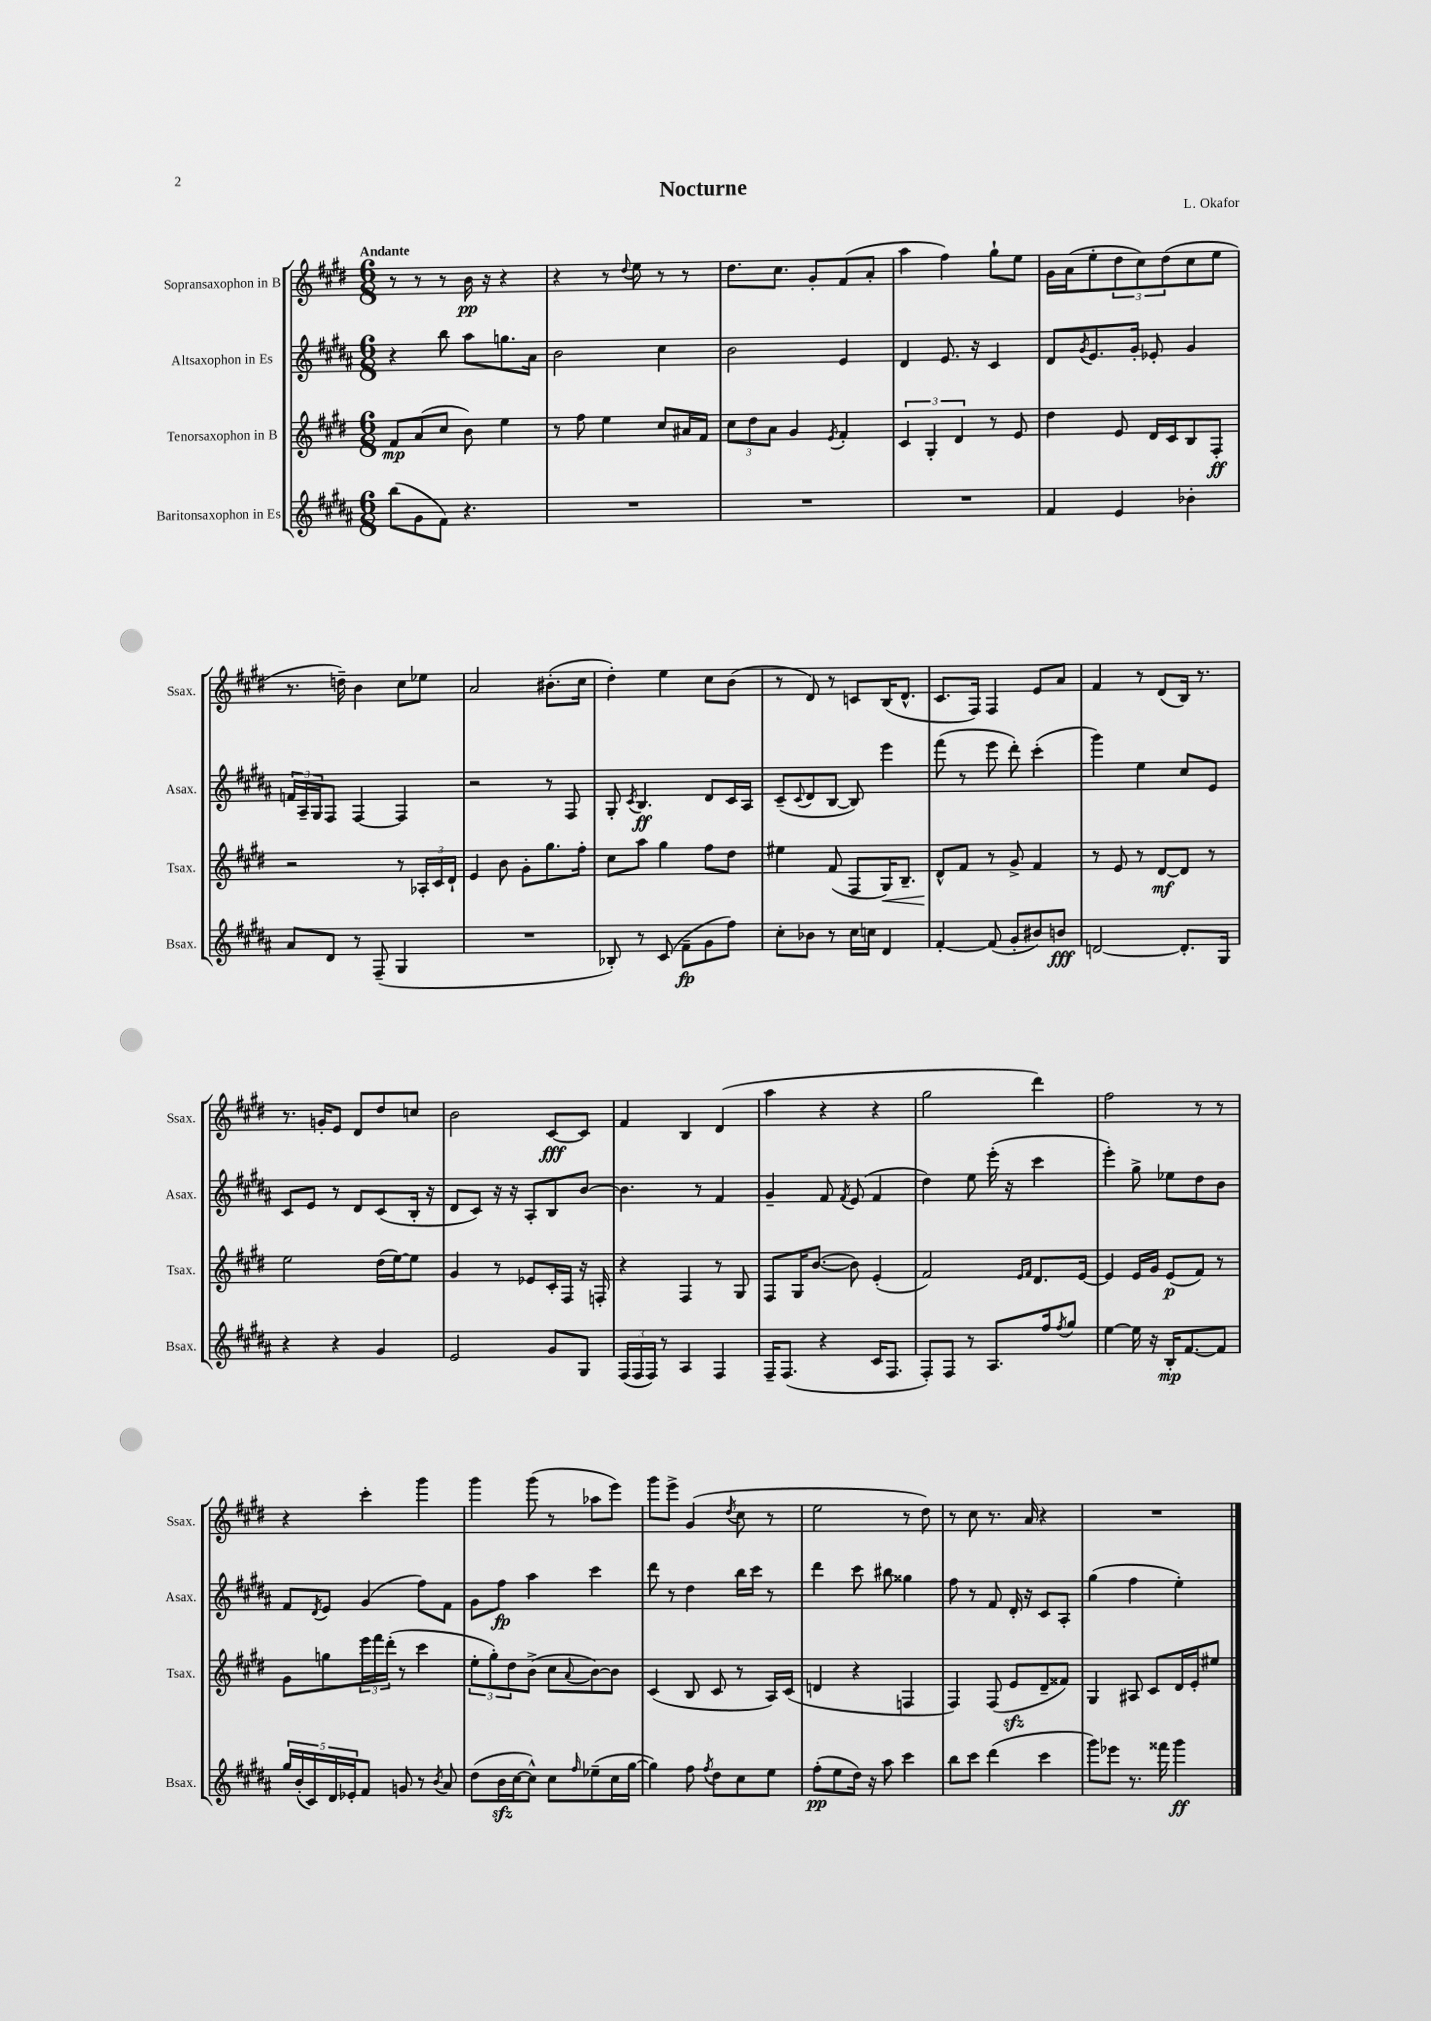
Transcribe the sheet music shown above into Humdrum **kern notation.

**kern	**dynam	**kern	**dynam	**kern	**dynam	**kern	**dynam
*part4	*part4	*part3	*part3	*part2	*part2	*part1	*part1
*staff4	*staff4	*staff3	*staff3	*staff2	*staff2	*staff1	*staff1
*I"Baritonsaxophon in Es	*	*I"Tenorsaxophon in B	*	*I"Altsaxophon in Es	*	*I"Sopransaxophon in B	*
*I'Bsax.	*	*I'Tsax.	*	*I'Asax.	*	*I'Ssax.	*
*clefG2	*	*clefG2	*	*clefG2	*	*clefG2	*
*k[f#c#g#d#a#]	*	*k[f#c#g#d#]	*	*k[f#c#g#d#a#]	*	*k[f#c#g#d#]	*
*M6/8	*	*M6/8	*	*M6/8	*	*M6/8	*
=1	=1	=1	=1	=1	=1	=1	=1
!	!	!	!	!	!	!LO:TX:a:B:t=Andante	!
(8bb\L	.	8f#/L	mp	4r	.	8r	.
8g#\	.	(8a/	.	.	.	8r	.
8f#\J)	.	8cc#/J	.	8bb\	.	8r	.
4.r	.	8b\)	.	8aa#\L	.	16b\	pp
.	.	.	.	.	.	16r	.
.	.	4ee\	.	8.ggn\	.	4r	.
.	.	.	.	16a#\Jk	.	.	.
=2	=2	=2	=2	=2	=2	=2	=2
2.r	.	8r	.	2b\	.	4r	.
.	.	8ff#\	.	.	.	.	.
.	.	4ee\	.	.	.	8r	.
.	.	.	.	.	.	8qqdd#/	.
.	.	.	.	.	.	8ee\	.
.	.	8cc#/L	.	4cc#\	.	8r	.
.	.	16a#X/L	.	.	.	8r	.
.	.	16f#/JJ	.	.	.	.	.
=3	=3	=3	=3	=3	=3	=3	=3
2.r	.	12cc#\L	.	2b\	.	8.dd#\L	.
.	.	12dd#\	.	.	.	.	.
.	.	12a\J	.	.	.	.	.
.	.	.	.	.	.	8.cc#\J	.
.	.	4g#/	.	.	.	.	.
.	.	.	.	.	.	8g#'/L	.
.	.	8qe/	.	.	.	.	.
.	.	4f#'/	.	4e/	.	(8f#/	.
.	.	.	.	.	.	8a'/J	.
=4	=4	=4	=4	=4	=4	=4	=4
2.r	.	6c#/	.	4d#/	.	4aa\	.
.	.	6G#'/	.	.	.	.	.
.	.	.	.	8.e/	.	4ff#\)	.
.	.	6d#/	.	.	.	.	.
.	.	.	.	16r	.	.	.
.	.	8r	.	4c#/	.	8gg#`\L	.
.	.	8e/	.	.	.	8ee\J	.
=5	=5	=5	=5	=5	=5	=5	=5
4f#/	.	4dd#\	.	8d#/L	.	16g#\LL	.
.	.	.	.	.	.	(16a\J	.
.	.	.	.	8qg#/	.	.	.
.	.	.	.	8.e/	.	8ee'\	.
4e/	.	8e/	.	.	.	12dd#\	.
.	.	.	.	16g#'/Jk	.	.	.
.	.	.	.	.	.	12cc#\)	.
.	.	16d#/LL	.	8e-X'/	.	.	.
.	.	.	.	.	.	(12dd#\	.
.	.	16c#/J	.	.	.	.	.
4b-X'\	.	8B/	.	4g#/	.	8cc#\	.
.	.	8F#'/J	ff	.	.	8ee\J	.
!!LO:LB:g=z
=6	=6	=6	=6	=6	=6	=6	=6
8a#/L	.	2r	.	24fn/LL	.	8.r	.
.	.	.	.	24A#~/	.	.	.
.	.	.	.	24G#/J	.	.	.
8d#/J	.	.	.	8F#/J	.	.	.
.	.	.	.	.	.	16ddn~\)	.
8r	.	.	.	[4F#/	.	4b\	.
(8F#~/	.	.	.	.	.	.	.
4G#/	.	8r	.	4F#/]	.	8cc#\L	.
.	.	24A-X'/LL	.	.	.	8ee-X\J	.
.	.	24c#/	.	.	.	.	.
.	.	24d#`/JJ	.	.	.	.	.
=7	=7	=7	=7	=7	=7	=7	=7
2.r	.	4e/	.	2r	.	2a/	.
.	.	8b\	.	.	.	.	.
.	.	8g#'\L	.	.	.	.	.
.	.	8.gg#\	.	8r	.	(8.b#X'\L	.
.	.	.	.	8F#/	.	.	.
.	.	16ff#'\Jk	.	.	.	16cc#\Jk	.
=8	=8	=8	=8	=8	=8	=8	=8
8B-X'/)	.	8cc#\L	.	8G#'/	.	4dd#'\)	.
.	.	.	.	8qc#/	.	.	.
8r	.	8aa\J	.	4.B/	ff	.	.
(8c#/	.	4gg#\	.	.	.	4ee\	.
8f#~\L	fp	.	.	.	.	.	.
8g#\	.	8ff#\L	.	8d#/L	.	8cc#\L	.
8ff#\J)	.	8dd#\J	.	16c#/L	.	(8b\J	.
.	.	.	.	16A#/JJ	.	.	.
=9	=9	=9	=9	=9	=9	=9	=9
8cc#'\L	.	4ee#X\	.	(8c#~/L	.	8r	.
.	.	.	.	8qqc#/	.	.	.
8b-X\J	.	.	.	8d#/	.	8d#/)	.
8r	.	(8f#/	.	[8B/J	.	8r	.
16cc#\LL	.	8F#/L	.	8B/])	.	8cn/L	.
16ccn\JJ	.	.	.	.	.	.	.
!	!	!	!LO:HP:b	!	!	!	!
4d#/	.	16G#/K)	<	4eee\	.	(16B/K	.
.	.	8.B~/J	.	.	.	8.d#^^/J	.
=10	=10	=10	=10	=10	=10	=10	=10
[4f#'/	.	8d#^^/L	.	(8fff#\	.	8.c#/L	.
.	.	8f#/J	[	8r	.	.	.
.	.	.	.	.	.	16F#/Jk)	.
(8f#/]	.	8r	.	8eee\	.	4F#/	.
8g#'/L	.	8g#^/	.	8ddd#'\)	.	.	.
8b#X/)	.	4f#/	.	(4ccc#'\	.	8e/L	.
8bn/J	fff	.	.	.	.	8a/J	.
=11	=11	=11	=11	=11	=11	=11	=11
[2dn/	.	8r	.	4ggg#\)	.	4f#/	.
.	.	8e/	.	.	.	.	.
.	.	8r	.	4ee\	.	8r	.
.	.	[8d#/L	mf	.	.	(8d#/L	.
8.d'/L]	.	8d#/J]	.	8cc#/L	.	16B/Jk)	.
.	.	.	.	.	.	8.r	.
.	.	8r	.	8e/J	.	.	.
16G#/Jk	.	.	.	.	.	.	.
!!LO:LB:g=z
=12	=12	=12	=12	=12	=12	=12	=12
4r	.	2ee\	.	8c#/L	.	8.r	.
.	.	.	.	8e/J	.	.	.
.	.	.	.	.	.	16gn'/KL	.
4r	.	.	.	8r	.	8e/J	.
.	.	.	.	8d#/L	.	8d#/L	.
4g#/	.	(16dd#\LL	.	(8c#/	.	8dd#/	.
.	.	[16ee\J)	.	.	.	.	.
.	.	8ee\J]	.	16B'/Jk	.	8ccn/J	.
.	.	.	.	16r	.	.	.
=13	=13	=13	=13	=13	=13	=13	=13
2e/	.	4g#/	.	8d#/L	.	2b\	.
.	.	.	.	8c#/J)	.	.	.
.	.	8r	.	16r	.	.	.
.	.	.	.	16r	.	.	.
.	.	8e-X/L	.	8A#'/L	.	.	.
8g#/L	.	16c#'/L	.	8B/	.	[8c#/L	fff
.	.	16F#/JJ	.	.	.	.	.
8G#/J	.	16r	.	[8b/J	.	8c#/J]	.
.	.	16Fn'/	.	.	.	.	.
=14	=14	=14	=14	=14	=14	=14	=14
(24F#/LL	.	4r	.	4.b\]	.	4f#/	.
24F#/	.	.	.	.	.	.	.
24F#/JJ)	.	.	.	.	.	.	.
8r	.	.	.	.	.	.	.
4A#/	.	4F#/	.	.	.	4B/	.
.	.	.	.	8r	.	.	.
4F#/	.	8r	.	4f#/	.	(4d#/	.
.	.	8G#/	.	.	.	.	.
=15	=15	=15	=15	=15	=15	=15	=15
16F#~/KL	.	8F#/L	.	4g#~/	.	4aa\	.
(8.F#/J	.	.	.	.	.	.	.
.	.	16G#/K	.	.	.	.	.
.	.	([8.b/J	.	.	.	.	.
4r	.	.	.	8f#/	.	4r	.
.	.	.	.	8qf#/	.	.	.
.	.	8b\])	.	(8e/	.	.	.
16c#/KL	.	(4e'/	.	4f#/	.	4r	.
8.F#/J	.	.	.	.	.	.	.
=16	=16	=16	=16	=16	=16	=16	=16
8F#'/L)	.	2f#/)	.	4dd#\)	.	2gg#\	.
8F#/J	.	.	.	.	.	.	.
8r	.	.	.	8ee\	.	.	.
8.A#/L	.	.	.	(16eee'\	.	.	.
.	.	.	.	16r	.	.	.
.	.	16qqe/LL	.	.	.	.	.
.	.	16qqf#/JJ	.	.	.	.	.
.	.	8.d#/L	.	4ccc#\	.	4ddd#\)	.
16ff#/k	.	.	.	.	.	.	.
8qff#/	.	.	.	.	.	.	.
8gg#/J	.	.	.	.	.	.	.
.	.	[16e/Jk	.	.	.	.	.
=17	=17	=17	=17	=17	=17	=17	=17
[4ee\	.	4e/]	.	4eee'\)	.	2ff#\	.
16ee\]	.	16e/LL	.	8gg#^\	.	.	.
16r	.	16g#/JJ	.	.	.	.	.
16B'/KL	mp	(8e/L	p	8ee-X\L	.	.	.
[8.f#/	.	.	.	.	.	.	.
.	.	8f#/J)	.	8dd#\	.	8r	.
8f#/J]	.	8r	.	8b\J	.	8r	.
!!LO:LB:g=z
=18	=18	=18	=18	=18	=18	=18	=18
20gg#/LL	.	8g#\L	.	8f#/L	.	4r	.
(20b'/	.	.	.	.	.	.	.
20c#/)	.	.	.	.	.	.	.
.	.	.	.	8qd#/	.	.	.
.	.	8ggn\	.	8e/J	.	.	.
20d#/	.	.	.	.	.	.	.
20e-X'/J	.	.	.	.	.	.	.
8f#/J	.	24eee\L	.	(4g#/	.	4ccc#'\	.
.	.	24fff#\	.	.	.	.	.
.	.	(24ddd#'\JJ	.	.	.	.	.
8gn/	.	8r	.	.	.	.	.
8r	.	4ccc#\	.	8ff#\L)	.	4ggg#\	.
8qb/	.	.	.	.	.	.	.
8a#/	.	.	.	8f#\J	.	.	.
=19	=19	=19	=19	=19	=19	=19	=19
(8dd#\L	.	12ee'\L	.	8g#\L	.	4ggg#\	.
.	.	12gg#'\)	.	.	.	.	.
16bzz\L	.	.	.	8ff#\J	fp	.	.
.	.	12dd#\	.	.	.	.	.
[16cc#\J	.	.	.	.	.	.	.
8cc#^^\J])	.	(8b^\J	.	4aa#\	.	(8ggg#\	.
8cc#\L	.	8cc#\L	.	.	.	8r	.
16qqff#/	.	8qqa/	.	.	.	.	.
(8ee-X~\	.	[8b\)	.	4ccc#\	.	8aa-X\L	.
16cc#\L	.	8b\J]	.	.	.	8eee\J)	.
[16gg#\JJ	.	.	.	.	.	.	.
=20	=20	=20	=20	=20	=20	=20	=20
4gg#\])	.	(4c#/	.	8ddd#\	.	8ggg#\L	.
.	.	.	.	8r	.	8eee^\J	.
8ff#\	.	8B/	.	4dd#\	.	(4g#/	.
8qff#/	.	.	.	.	.	.	.
8dd#\L	.	8c#/	.	.	.	.	.
.	.	.	.	.	.	8qdd#/	.
8cc#\	.	8r	.	16bb\LL	.	8cc#\	.
.	.	.	.	16ccc#\JJ	.	.	.
8ee\J	.	16A/LL)	.	8r	.	8r	.
.	.	(16c#/JJ	.	.	.	.	.
=21	=21	=21	=21	=21	=21	=21	=21
(8ff#'\L	pp	4dn/	.	4ddd#\	.	2ee\	.
8ee\	.	.	.	.	.	.	.
16dd#\Jk)	.	4r	.	8ccc#\	.	.	.
16r	.	.	.	.	.	.	.
8aa#\	.	.	.	8bb#X\	.	.	.
4ccc#\	.	4Fn/	.	4gg##X\	.	8r	.
.	.	.	.	.	.	8dd#\)	.
=22	=22	=22	=22	=22	=22	=22	=22
8bb\L	.	4F#/)	.	8ff#\	.	8r	.
8ccc#\J	.	.	.	8r	.	8cc#\	.
(4ddd#\	.	(8F#/	.	8f#/	.	8.r	.
.	.	8ezz/L	.	16d#'/	.	.	.
.	.	.	.	16r	.	16a/	.
4ccc#\	.	8d#~/	.	8c#/L	.	4r	.
.	.	8f##X/J)	.	8A#'/J	.	.	.
=23	=23	=23	=23	=23	=23	=23	=23
8ggg#\L)	.	4G#/	.	(4gg#\	.	2.r	.
8eee-X\J	.	.	.	.	.	.	.
8.r	.	8A#X/	.	4ff#\	.	.	.
.	.	8c#/L	.	.	.	.	.
16fff##X\	.	.	.	.	.	.	.
4ggg#\	ff	16d#/L	.	4ee'\)	.	.	.
.	.	16e'/J	.	.	.	.	.
.	.	8ee#X/J	.	.	.	.	.
==	==	==	==	==	==	==	==
*-	*-	*-	*-	*-	*-	*-	*-
